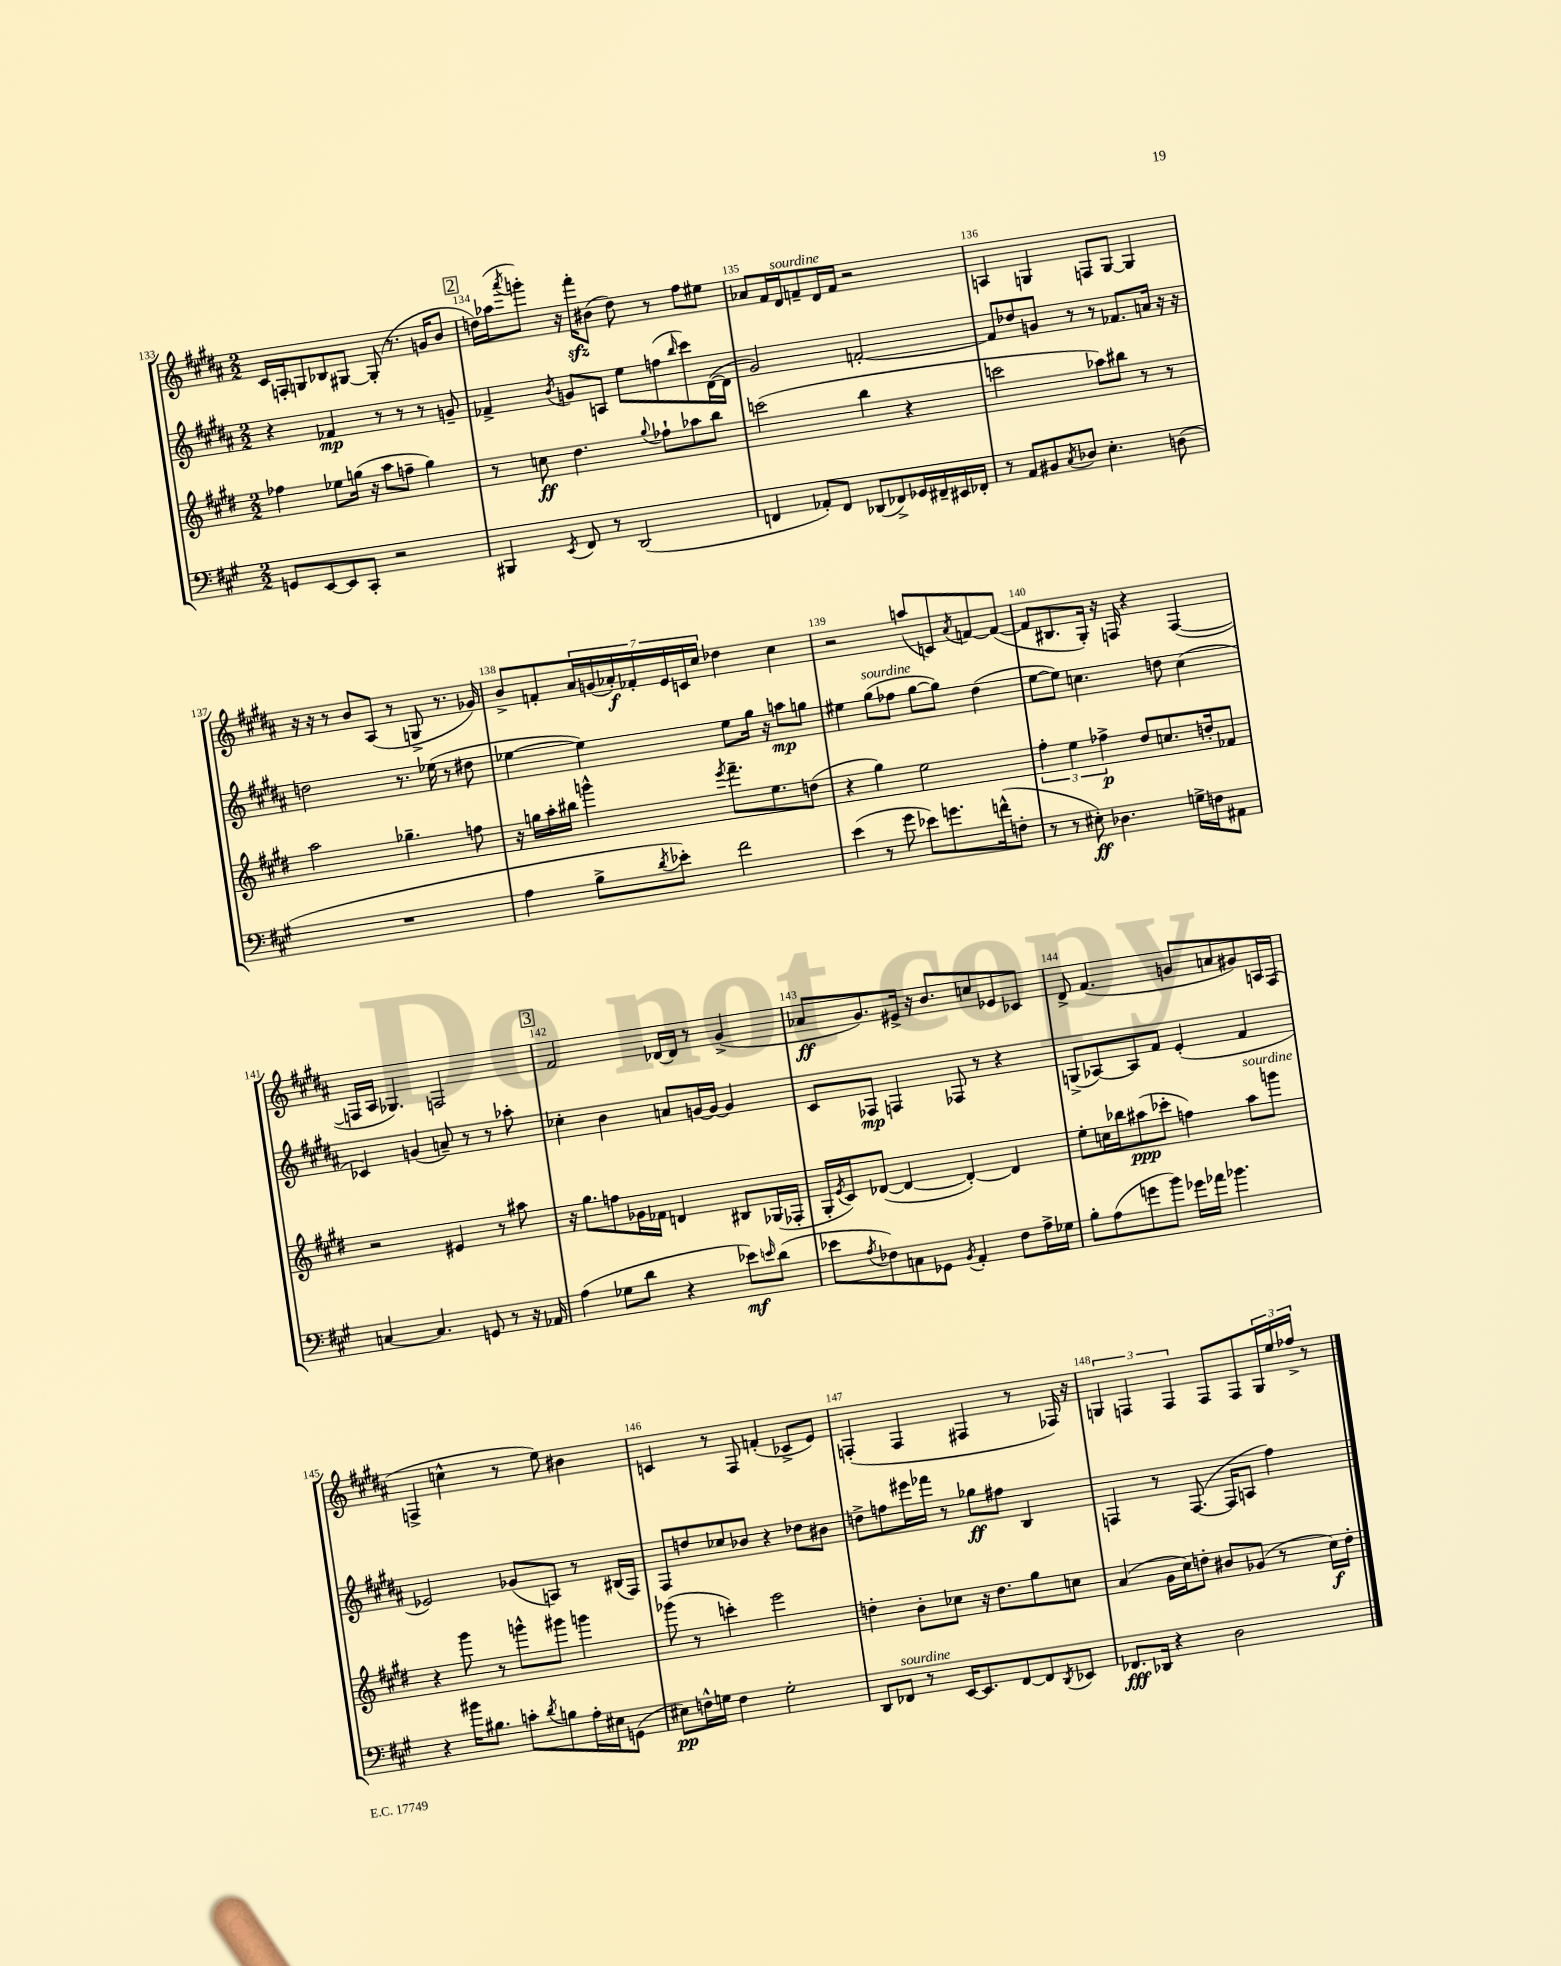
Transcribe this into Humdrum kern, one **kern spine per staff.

**kern	**kern	**kern	**kern
*staff4	*staff3	*staff2	*staff1
*clefF4	*clefG2	*clefG2	*clefG2
*k[f#c#g#]	*k[f#c#g#d#]	*k[f#c#g#d#a#]	*k[f#c#g#d#a#]
*M2/2	*M2/2	*M2/2	*M2/2
8GG	4ff-	4r	16c#
.	.	.	16F'
[8EE	.	.	8G
8EE]	8ee-	4f-	8B-
8CC#'	(16gg	.	[8G#
.	16r	.	.
2r	8aa	8r	(8G#']
.	8ff~	8r	8.r
.	4gg)	8r	.
.	.	.	16g
.	.	8g~	8b
=	=	=	=
4BBB#	8r	4f-^	16dd)
.	.	.	(16aa-
.	.	.	8qaaa#
.	8cc	.	8ggg')
8qEE	.	8qb	.
8FF#	4.dd#	8g	16r
.	.	.	16fff#'
8r	.	8A	(8b#
(2DD	.	8ee	8dd)
.	8qqgg#	.	.
.	8ff-`	(8ff	8r
.	.	16qqbb	.
.	8aa-	8ccc#)	8ff#
.	8bb	([16d#	8ee#
.	.	16d#]	.
=	=	=	=
4FF	(2ccc	2g#)	8a-
.	.	.	16f#
.	.	.	16d#
8AA-')	.	.	8f~
8FF	.	.	16d#
.	.	.	16f
(8DD-	4bb	[2f'	2r
8FF-^)	.	.	.
16GG-	4r	.	.
16FF#~	.	.	.
16EE#	.	.	.
16FF-'	.	.	.
=	=	=	=
8r	2ccc	8f]	4A
8AA	.	8dd-	.
8BB#	.	8g	4G
8qC#	.	.	.
8D-	.	8r	.
4.E'	8aa-)	8r	8F
.	8bb#	8.f-	[8G
.	8r	.	4G]
.	.	16a	.
(8D	8r	16r	.
.	.	16r	.
=	=	=	=
1r	2aa	2dd	16r
.	.	.	16r
.	.	.	8r
.	.	.	8b
.	.	.	(8A#
.	4.gg-~	8.r	8r
.	.	.	8G^
.	.	(16ee-	.
.	.	8r	8.r
.	8ff	8dd#	.
.	.	.	16g-)
=	=	=	=
4A	16r	[4ee-	8b^
.	16gg	.	.
.	16aa'	.	8f'
.	16bb#	.	.
8B^	4ggg^^	4ee-])	28a#
.	.	.	(28g
.	.	.	28a-')
.	.	.	28f-'
8qd	.	.	.
8e-')	.	.	.
.	.	.	28e
.	.	.	28c
.	.	.	28cc#
.	8qeee	.	.
2f#	8.fff#~	8ee-	4dd-
.	.	16gg#	.
.	8.ee	16r	.
.	.	8aa	4cc#
.	(8dd	8gg	.
=	=	=	=
(4e	4r	4ee#	2r
8r	4gg#)	(8gg#	.
8g#	.	8ff-	.
8e-)	2ee	[8gg#	(8aa
8.g	.	8gg#])	8c)
.	.	.	8qa#
.	.	(4dd#	[8f
(16f^^	.	.	.
8F'	.	.	(8f_
=	=	=	=
8r	6ff#'	[8ee	8f]
8r	.	8ee])	8.B#
.	6ee	.	.
8E#')	.	4.cc	.
.	.	.	16G#')
.	6ff-^	.	.
4.D-	.	.	16r
.	.	.	16F
.	8dd#	.	4r
.	8.cc	8dd	.
16G^	.	(4cc	([4F
16F	16dd'	.	.
8AA#	8f-	.	.
=	=	=	=
[4C	2r	4c-)	16F]
.	.	.	16A#
.	.	.	4.G-)
4.C]	.	(4g	.
.	4e#	8a~)	2F
8GG	.	8r	.
8r	8r	8r	.
16r	8aa#	8aa-'	.
16AA-	.	.	.
=	=	=	=
(4A	16r	4cc-'	2f#
.	8.gg#	.	.
8G-	8ff	4b	.
8d	16g-	.	.
.	16f-	.	.
4r	4d	8a	[16d-
.	.	.	16d-]
.	.	[16g	8r
.	.	16g_	.
8e-)	8B#	4g]	(4g#^
16qqe	.	.	.
(8d	(16G-	.	.
.	16F-'	.	.
=	=	=	=
8e-	16G#'	8c#	8a-
.	8qe	.	.
.	16c#)	.	.
8qA	.	.	.
8F-)	([8d-	8F-	8.g#)
8C	4d-_	4F	.
.	.	.	16e#^
8GG-	.	.	16r
.	.	.	8.b
8qBB	.	.	.
4AA'	4d-'_)	8F-	.
.	.	8r	8cc
8F-	4d-]	4r	8e-
16A^	.	.	8c-
16G-	.	.	.
=	=	=	=
8B'	8ee'	(8G^	8d#^
(8A	16cc	[8A-)	(4.f#
.	16bb-	.	.
8g	(8aa#	8A-]	.
8b)	8ccc-'	8f#	.
16g-	4ff)	(4e'	8g
16a-	.	.	.
4.b-	.	.	8a
.	8aa#	4f#	8g#)
.	8ggg	.	16A
.	.	.	(16F#
=	=	=	=
4r	4r	2e-)	4F^
16b#	8ggg#	.	4cc^^
8.B#	.	.	.
.	8r	.	.
8c'	8ggg^^	(8g-	8r
8qd	.	.	.
8B	8ggg#	8A)	8ee)
16A'	4ggg	8r	4b#
16E#	.	.	.
(8GG	.	(16B#	.
.	.	16F#)	.
=	=	=	=
8E#)	(8ggg-	8F#	4c
16F^^	8r	8dd	.
16G	.	.	.
4F	4ccc')	8cc-	8r
.	.	8b-	8F#
2G'	2eee	4r	(4f'
.	.	8dd-	8c-^
.	.	8b#	8e)
=	=	=	=
8DD	4dd'	8dd^	(4F'
8FF-	.	8ff	.
8r	8b'	16eee#	4F
.	.	16fff-	.
[16EE	8cc-	8r	.
8.EE]	.	.	.
.	16r	8gg-	4F#
.	8.dd	.	.
[8FF-	.	8ff#	.
8FF-]	8gg#	4B	8r
8qDD	.	.	.
8EE-	8cc	.	16F-)
.	.	.	16r
=	=	=	=
8.FF-	(4a	4F	6G
.	.	.	6F
16DD-	.	.	.
4r	16g#	8r	.
.	16cc#)	.	.
.	.	.	6F
.	8dd'	([8.F	.
2D	8b#	.	8F
.	.	16F]	.
.	(8g-	8A	8F
.	8r	4ff#)	24G
.	.	.	24ee
.	.	.	24ff-^
.	16cc#)	.	8r
.	16dd'	.	.
==	==	==	==
*-	*-	*-	*-
